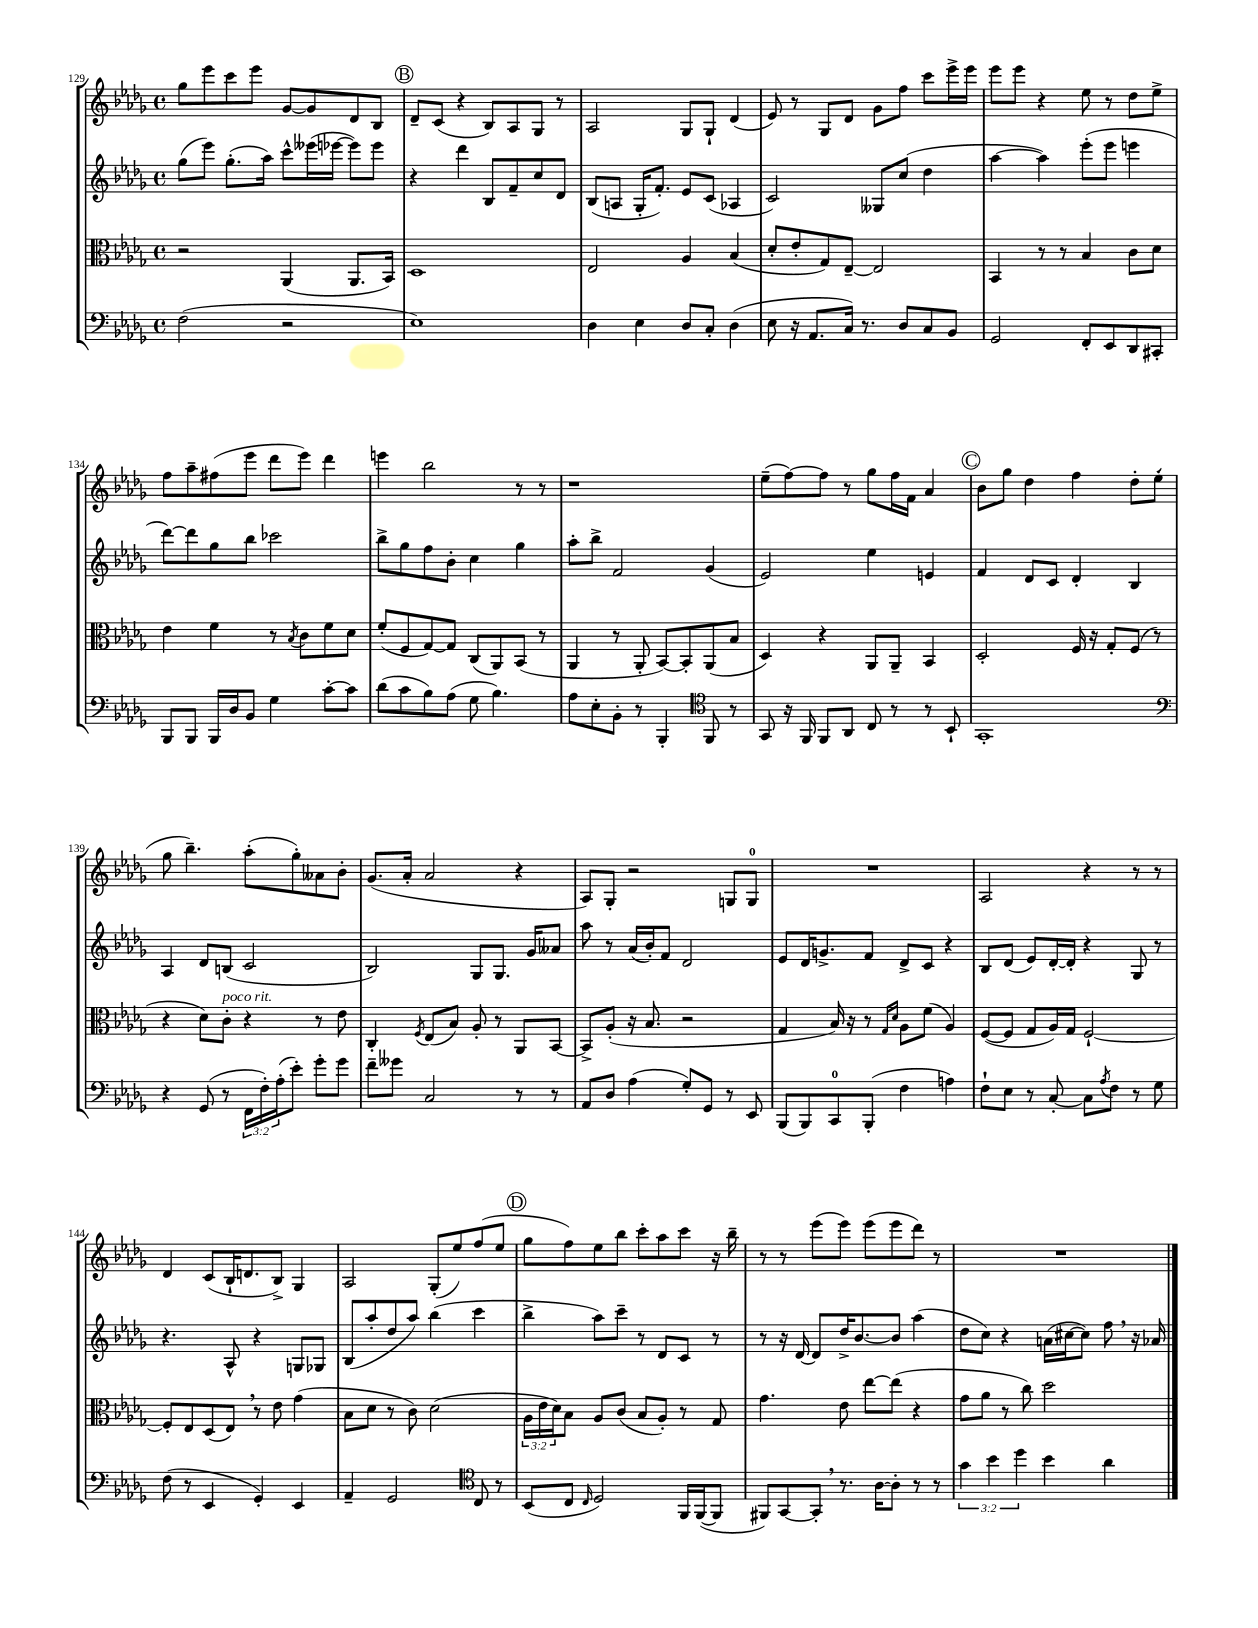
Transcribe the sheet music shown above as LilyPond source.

<<
\new StaffGroup <<
\new Staff = "s0" {
    \clef treble \key des \major \defaultTimeSignature \time 4/4
    ges''8 ees'''8 c'''8 ees'''8 ges'8~ ges'8 des'8 bes8 |
    \mark \markup { \circle "B" } des'8-- c'8( r4 bes8) aes8 ges8 r8 |
    aes2 ges8 ges8-! des'4( |
    ees'8) r8 ges8 des'8 ges'8 f''8 c'''8 ees'''16-> ees'''16 |
    ees'''8 ees'''8 r4 ees''8 r8 des''8 ees''8-> |
    f''8 aes''8-- fis''8( ees'''8 des'''8 ees'''8) des'''4 |
    e'''4 bes''2 r8 r8 |
    r1 |
    ees''8--( f''8~) f''8 r8 ges''8 f''16 f'16 aes'4 |
    \mark \markup { \circle "C" } bes'8 ges''8 des''4 f''4 des''8-. ees''8-.( |
    ges''8 bes''4.--) aes''8-.( ges''8-.) aeses'8 bes'8-. |
    ges'8.( aes'16-. aes'2 r4 |
    aes8) ges8-. r2 g8 g8-0 |
    R1 |
    aes2 r4 r8 r8 |
    des'4 c'8( bes16-! d'8. bes8->) ges4 |
    aes2 ges8-.( ees''8) f''8( ees''8 |
    \mark \markup { \circle "D" } ges''8 f''8) ees''8 bes''8 c'''8-. aes''8 c'''8 r16 bes''16-- |
    r8 r8 ees'''8( ees'''8) ees'''8( ees'''8 des'''8) r8 |
    R1 \bar "|." |
}
\new Staff = "s1" {
    \clef treble \key des \major \defaultTimeSignature \time 4/4
    ges''8( ees'''8) ges''8.-.( aes''16) c'''8-^ eeses'''16( ees'''16~ ees'''8) ees'''8 |
    \mark \markup { \circle "B" } r4 des'''4 bes8 f'8-- c''8 des'8 |
    bes8( a8 ges16-. f'8.-.) ees'8 c'8( aes4 |
    c'2) geses8 c''8( des''4 |
    aes''4~ aes''4) ees'''8-.( ees'''8 e'''4 |
    des'''8~) des'''8 ges''8 bes''8 ces'''2 |
    bes''8-> ges''8 f''8 bes'8-. c''4 ges''4 |
    aes''8-. bes''8-> f'2 ges'4( |
    ees'2) ees''4 e'4 |
    \mark \markup { \circle "C" } f'4 des'8 c'8 des'4-. bes4 |
    aes4 des'8 b8( c'2 |
    bes2) ges8 ges8. ges'16 aeses'8 |
    aes''8 r8 aes'16( bes'16-.) f'8 des'2 |
    ees'8 des'16 g'8.-> f'8 des'8-> c'8 r4 |
    bes8 des'8( ees'8) des'16~-. des'16-. r4 ges8 r8 |
    r4. aes8-^ r4 g8 ges8 |
    bes8( aes''8-. des''8 aes''8) bes''4( c'''4 |
    \mark \markup { \circle "D" } bes''4-> aes''8) c'''8-- r8 des'8 c'8 r8 |
    r8 r16 des'16~ des'8 des''16-> bes'8.~ bes'8 aes''4( |
    des''8 c''8) r4 a'16( cis''16~ cis''8) f''8 \breathe r16 aes'16 \bar "|." |
}
\new Staff = "s2" {
    \clef alto \key des \major \defaultTimeSignature \time 4/4 \override Staff.TupletNumber.text = #tuplet-number::calc-fraction-text
    r2 aes,4( aes,8. bes,16) |
    \mark \markup { \circle "B" } des1 |
    ees2 aes4 bes4( |
    des'8-. ees'8-. ges8) ees8~-- ees2 |
    bes,4 r8 r8 bes4 c'8 des'8 |
    ees'4 f'4 r8 \acciaccatura { bes8 } c'8 f'8 des'8 |
    f'8-.( f8 ges8~) ges8 c8( aes,8) bes,8( r8 |
    aes,4 r8 aes,8-. bes,8~) bes,8-. aes,8( bes8 |
    des4) r4 aes,8 aes,8-- bes,4 |
    \mark \markup { \circle "C" } des2-. f16 r16 ges8-. f8( r8 |
    r4 des'8) c'8-.^\markup { \italic "poco rit." } r4 r8 ees'8 |
    c4-. \acciaccatura { f8 } ees8( bes8) aes8-. r8 aes,8 bes,8~ |
    bes,8-> aes8-.( r16 bes8. r2 |
    ges4 bes16) r16 r8 \grace { ges16 des'16 } aes8 f'8( aes4) |
    f8~( f8 ges8 aes16) ges16 f2~-! |
    f8-. ees8 des8( ees8) \breathe r8 ees'8 ges'4( |
    bes8 des'8 r8 c'8) des'2( |
    \mark \markup { \circle "D" } \tuplet 3/2 { aes16 ees'16 des'16) } bes8 aes8 c'8( bes8 aes8-.) r8 ges8 |
    ges'4. ees'8 ees''8~ ees''8( r4 |
    ges'8 aes'8 r8 c''8) des''2 \bar "|." |
}
\new Staff = "s3" {
    \clef bass \key des \major \defaultTimeSignature \time 4/4 \override Staff.TupletNumber.text = #tuplet-number::calc-fraction-text
    f2( r2 |
    \mark \markup { \circle "B" } ees1) |
    des4 ees4 des8 c8-. des4( |
    ees8 r16 aes,8. c16) r8. des8 c8 bes,8 |
    ges,2 f,8-. ees,8 des,8 cis,8-. |
    bes,,8 bes,,8 bes,,16 des16 bes,8 ges4 c'8~-. c'8 |
    des'8( c'8 bes8) aes8( ges8 bes4.) |
    aes8 ees8-. bes,8-. r8 bes,,4-. \clef tenor f,8 r8 |
    ges,8 r16 f,16 f,8 aes,8 c8 r8 r8 bes,8-! |
    \mark \markup { \circle "C" } ges,1-. |
    \clef bass r4 ges,8( r8 \tuplet 3/2 { f,16 f16-.) aes16-.( } ees'8-.) ges'8-. ges'8 |
    f'8-- geses'8 c2 r8 r8 |
    aes,8 des8 aes4( ges8-.) ges,8 r8 ees,8 |
    bes,,8( bes,,8) c,8-0 bes,,8-.( f4 a4) |
    f8-! ees8 r8 c8~-. c8 \acciaccatura { aes8 } f8 r8 ges8 |
    f8( r8 ees,4 ges,4-.) ees,4 |
    aes,4-- ges,2 \clef tenor c8 r8 |
    \mark \markup { \circle "D" } bes,8( c8 \grace { c16 } des2) f,16 f,16~( f,8 |
    fis,8) ges,8~ ges,8-. \breathe r8. aes16~ aes8-. r8 r8 |
    \tuplet 3/2 { ges'4 bes'4 des''4 } bes'4 aes'4 \bar "|." |
}
>>
>>
\layout { \context { \Score currentBarNumber = #129 } }
